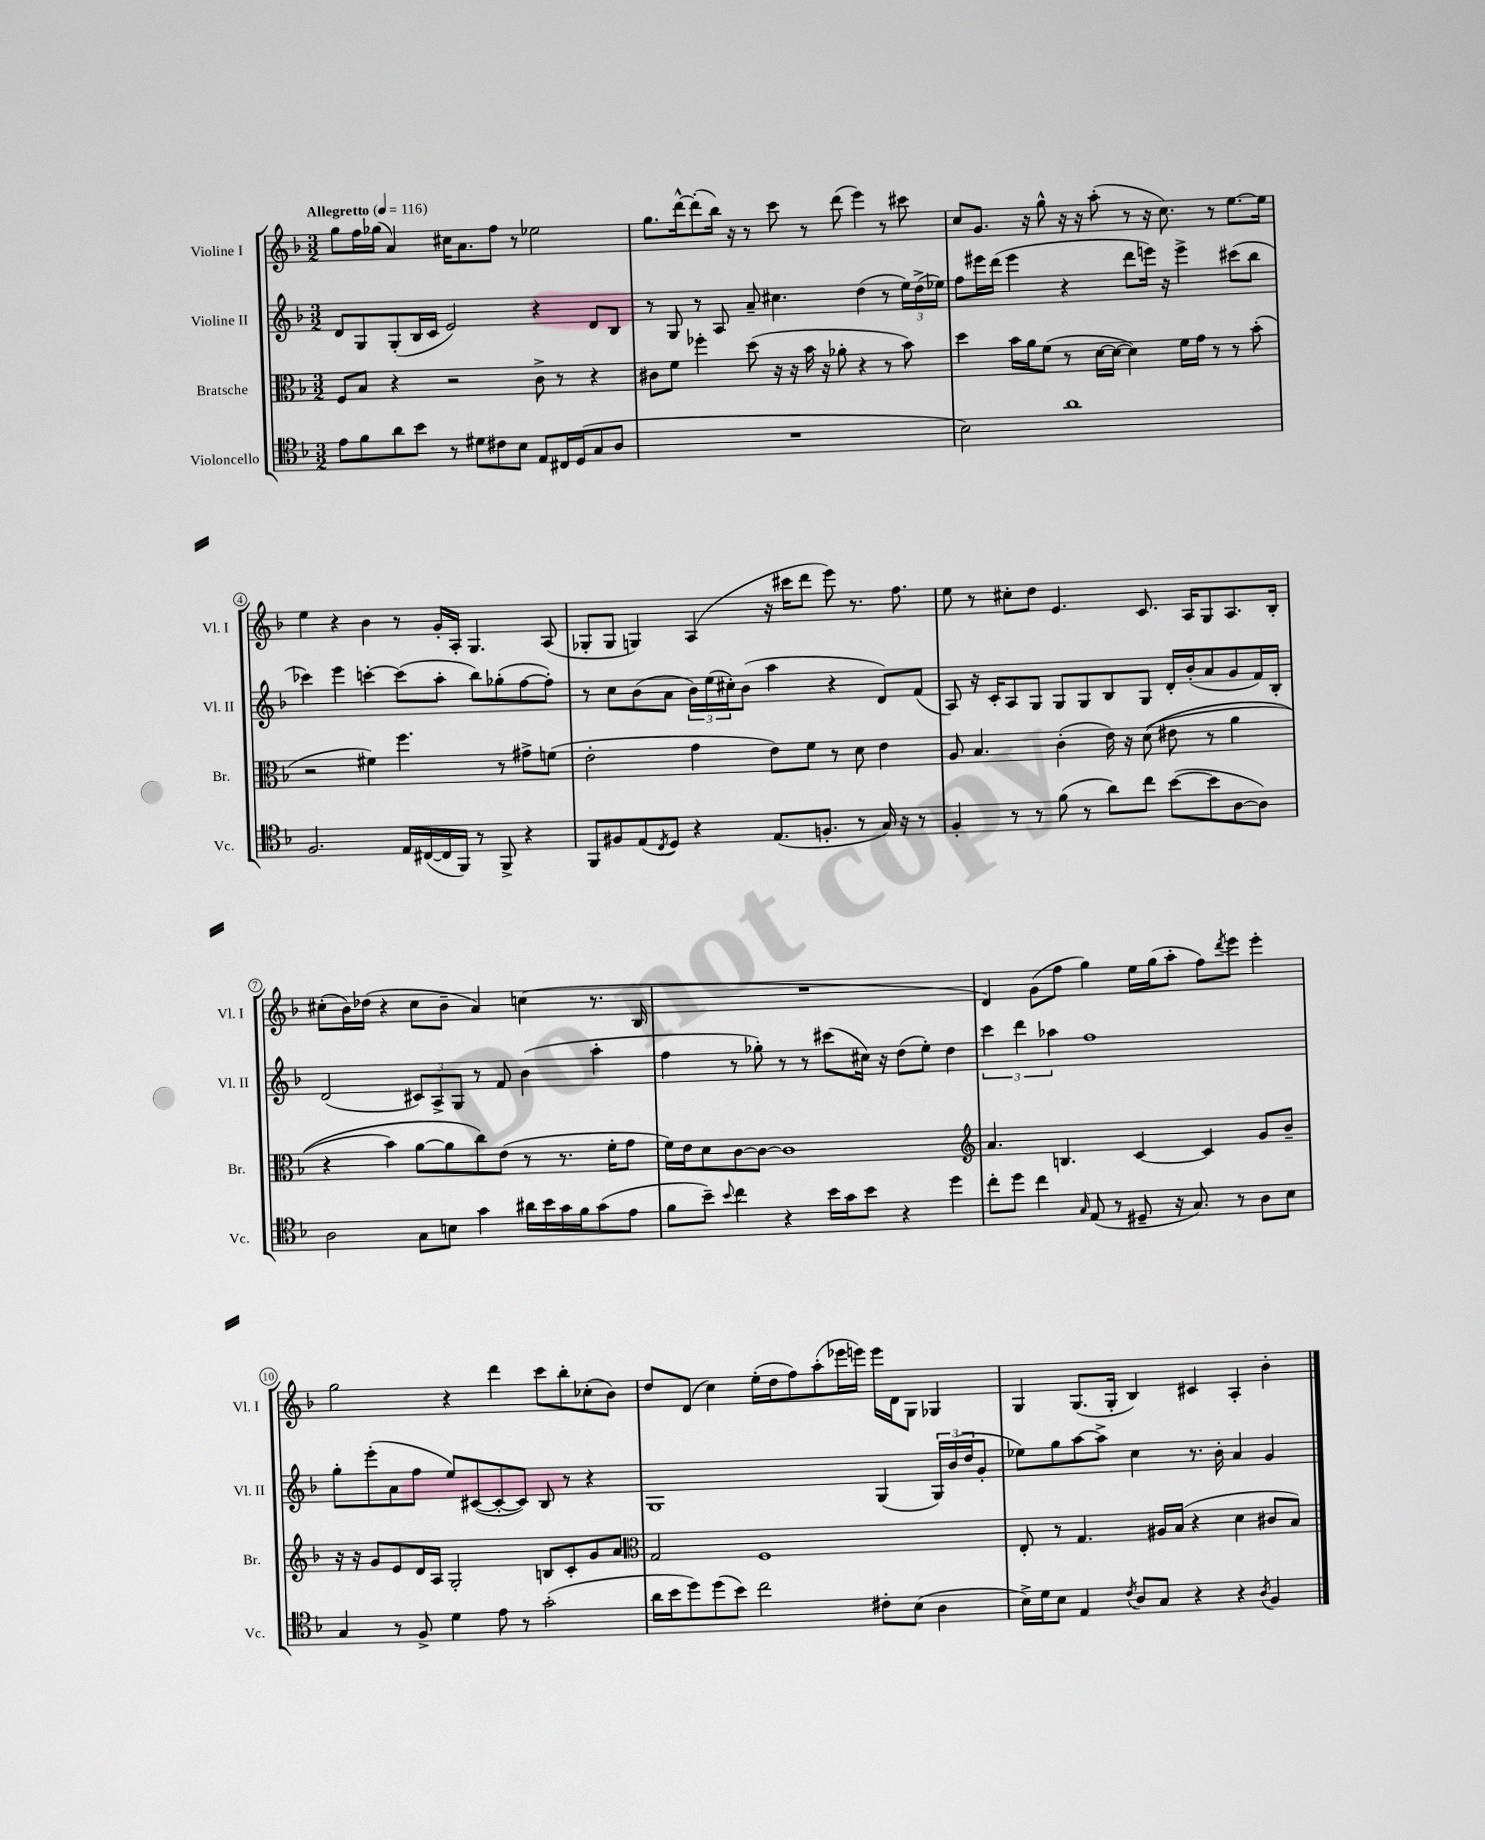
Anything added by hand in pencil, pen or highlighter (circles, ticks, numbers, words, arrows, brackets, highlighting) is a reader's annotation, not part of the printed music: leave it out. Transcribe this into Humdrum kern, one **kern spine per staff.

**kern	**kern	**kern	**kern
*part4	*part3	*part2	*part1
*staff4	*staff3	*staff2	*staff1
*I"Violoncello	*I"Bratsche	*I"Violine II	*I"Violine I
*I'Vc.	*I'Br.	*I'Vl. II	*I'Vl. I
*clefC4	*clefC3	*clefG2	*clefG2
*k[b-]	*k[b-]	*k[b-]	*k[b-]
*M3/2	*M3/2	*M3/2	*M3/2
*MM116	*MM116	*MM116	*MM116
=1	=1	=1	=1
!	!	!	!LO:TX:a:B:t=Allegretto
8e\L	8F/L	8d/L	8gg\L
8f\	8B-/J	8G/	16ff\L
.	.	.	(16gg-X\JJ
8a\	4r	(8G'/	4a/)
8b-\J	.	16B-/L	.
.	.	16c/JJ	.
8r	2r	2e/)	16cc#X\KL
.	.	.	8.a\
8d#X\L	.	.	.
8c#X\	.	.	8ff\J
8B-\J	.	.	8r
8E/L	8c^\	4r	2ee-X\
16C#X/L	8r	.	.
(16D/J	.	.	.
8G/	4r	8d/L	.
8A/J	.	8B-/J	.
=2	=2	=2	=2
1.r	8c#X\L	8r	8.gg\L
.	8f\J	8G/	.
.	.	.	[16ddd^^\k
.	4ff-X'\	8r	(8ddd'\]
.	.	8A/	16bb-\Jk)
.	.	.	16r
.	(8dd\	8a~/	8r
.	16r	4.cc#X\	8ccc\
.	16r	.	.
.	16b-\	.	8r
.	16r	.	.
.	8a-X'\	.	(8ddd\
.	4r	(4dd\	4eee\)
.	8r	8r	8r
.	8b-\)	24ee\LL)	8ccc#X\
.	.	(24dd^\	.
.	.	24ee-X\JJ)	.
=3	=3	=3	=3
2B-\)	4dd\	8ff\L	8cc/L
.	.	16eee#X\L	8.g/J
.	.	(16ddd\JJ	.
.	16b-\LL	4eee#\	.
.	16a\J	.	16r
.	(8f\J	.	8gg^^\
1a	8r	4r	16r
.	.	.	16r
.	[16d\LL	.	(8aa'\
.	16d\JJ_	.	.
.	4d\])	8ddd\L	8r
.	.	16eeen\Jk)	16r
.	.	16r	8.cc\)
.	16f\LL	4eee^\	.
.	16g\JJ	.	.
.	8r	.	8r
.	8r	(8ccc#X\L	[8.ee\L
.	(8b-'\	8bb-\J	.
.	.	.	16ee\Jk]
!!LO:LB:g=z
=4	=4	=4	=4
2.F/	2r	4ccc-X\)	4ee\
.	.	4eee\	4r
.	4f#X\)	[4cccn'\	4b-\
16E/LL	4.ff\	(8ccc\L]	8r
([16C#X/	.	.	.
16C#/]	.	8aa'\J	16g'/LL
16FF/JJ)	.	.	16A'/JJ
8r	.	8bb-\L)	4.G/
8FF^/	8r	(8gg-X'\	.
4r	8g#X^\L	[8ff\	.
.	(8fn\J	8ff'\J])	(8A/
=5	=5	=5	=5
8FF/L	2e'\	8r	8G-X'/L
8F#X/	.	8cc\L	8G-/J
(8E/	.	(8b-\	4Gn/)
8qC/	.	.	.
8D/J)	.	8a\J	.
4r	4g\	24b-\LL)	(4A/
.	.	(24ee\	.
.	.	24cc#X'\J)	.
.	.	(8b-\J	.
(8.E/L	8e\L)	4aa\	16r
.	.	.	16ccc#X\KL
.	8f\J	.	8ddd\J
8.Fn'/J	.	.	.
.	8r	4r	8eee\)
8r	8d\	.	8.r
16G/)	4e\	8d/L)	.
16r	.	.	8.ff\
8r	.	(8f/J	.
=6	=6	=6	=6
4F'/	8A/	8A/)	8ee\
.	4.B-/	16r	8r
.	.	16c'/KL	.
8r	.	8A/	8cc#X'\L
8r	.	8G/J	8dd\J
(8f\	(4c'\	8G/L	4.e/
8r	.	8G/	.
8a\L)	16e\)	8B-/	.
.	16r	.	.
8cc\J	((8d\	8G/J	8.c/
([8b-\L	8e#X\	16d'/LL	.
.	.	(16b-'/J	16A/KL
8b-\]	8r	8a/	8G/
[8A\	4a\	8g/	8.A/
8A\J])	.	16f/L)	.
.	.	16B-'/JJ	16B-'/Jk
!!LO:LB:g=z
=7	=7	=7	=7
2A\	4r	(2d/	(8cc#X'\L
.	.	.	16b-\L)
.	.	.	(16dd-X\JJ
.	4b-\)	.	4r
8G\L	[8a\L	12c#X/L)	8cc#\L
.	.	12A^/	.
8Bn\J	8a\]	.	8b-~\J
.	.	12G/J	.
4g\	8cc\)	8r	4a/)
.	(8e\J	8f/	.
16a#X\LL	8r	(4b-\	(4ccn\
16b-\	.	.	.
16g\	8.r	.	.
16f\J	.	.	.
(8g\	.	4aa'\	8.r
.	16f'\KL	.	.
8e\J	8g\J	.	.
.	.	.	16B-/
=8	=8	=8	=8
8f\L	16f\LL)	4ff\	1.r
.	16e\J	.	.
8b-~\J)	8d\	.	.
8qqb-/	.	.	.
4cc\	[8c\	8r	.
.	8c\J_	8gg-X'\)	.
4r	1c]	8r	.
.	.	8r	.
16b-\LL	.	(8ccc#X\L	.
16g\J	.	.	.
8b-\J	.	16cc#X\Jk)	.
.	.	16r	.
4r	.	(8dd\L	.
.	.	8ee'\J)	.
4dd\	.	4dd\	.
=9	=9	=9	=9
*	*clefG2	*	*
8cc'\L	4.a/	6ccc\	4d/)
8dd\J	.	.	.
.	.	6ddd\	.
4cc\	.	.	(8g\L
.	.	6aa-X\	.
.	4.Bn/	.	8ff\J
16qqG/	.	.	.
(8E/	.	1ff	4gg\)
8r	.	.	.
8D#X~/	[4c/	.	16ee\LL
.	.	.	(16gg\J
16r	.	.	8aa'\J
8.G/)	.	.	.
.	4c/]	.	8ff\L)
.	.	.	8qddd/
8r	.	.	8eee\J
8A\L	8g/L	.	4eee'\
8B-\J	8b-~/J	.	.
!!LO:LB:g=z
=10	=10	=10	=10
4G/	16r	8gg'\L	2gg\
.	16r	.	.
.	8g/L	(8eee'\	.
8r	8e/	8a\	.
8F^/	16d/L	8ff\J	.
.	16A/JJ	.	.
4d\	2G'/	8ee/L)	4r
.	.	([8c#X/	.
8e\	.	8c#'/_	4ddd\
8r	.	8c#/J])	.
(2g'\	8Bn/L	8B-/	8ccc\L
.	8c'/	8r	8bb-'\
.	8g/	4r	(8cc-X'\
.	8a/J	.	8b-\J)
=11	=11	=11	=11
*	*clefC3	*	*
16a\LL	2G/	1G	8dd/L
16b-\J	.	.	.
8dd\)	.	.	(8d/J
(8dd\	.	.	4cc\)
8b-\J)	.	.	.
2cc\	1F	.	(16ee'\LL
.	.	.	16dd\J
.	.	.	8ff\)
.	.	.	(8aa'\
.	.	.	16eee-X\L
.	.	.	16eeen\JJ)
8c#X'\L	.	(4G/	16eee\LL
.	.	.	16d\J
(8B-\J	.	.	8G\J
4A\	.	24G/LL)	4G-X/
.	.	(24b-/	.
.	.	24dd/J	.
.	.	8g'/J	.
=12	=12	=12	=12
16B-^\LL)	8E'/	8ee-X\L)	4G/
16d\J	.	.	.
8B-\J	8r	8gg\	.
4E/	4.G/	[8aa\	(8.G/L
.	.	8aa^\J]	.
.	.	.	16G'/Jk
8qc/	.	.	.
8A/L	.	4cc\	4B-/)
8G/J	16A#X/LL	.	.
.	(16B-/JJ	.	.
4r	4r	8.r	4c#X/
.	.	16b-'\	.
4r	4d\	4a/	4A'/
8qA/	.	.	.
4F/	8c#X/L	4g/	4b-'\
.	8B-/J)	.	.
==	==	==	==
*-	*-	*-	*-
